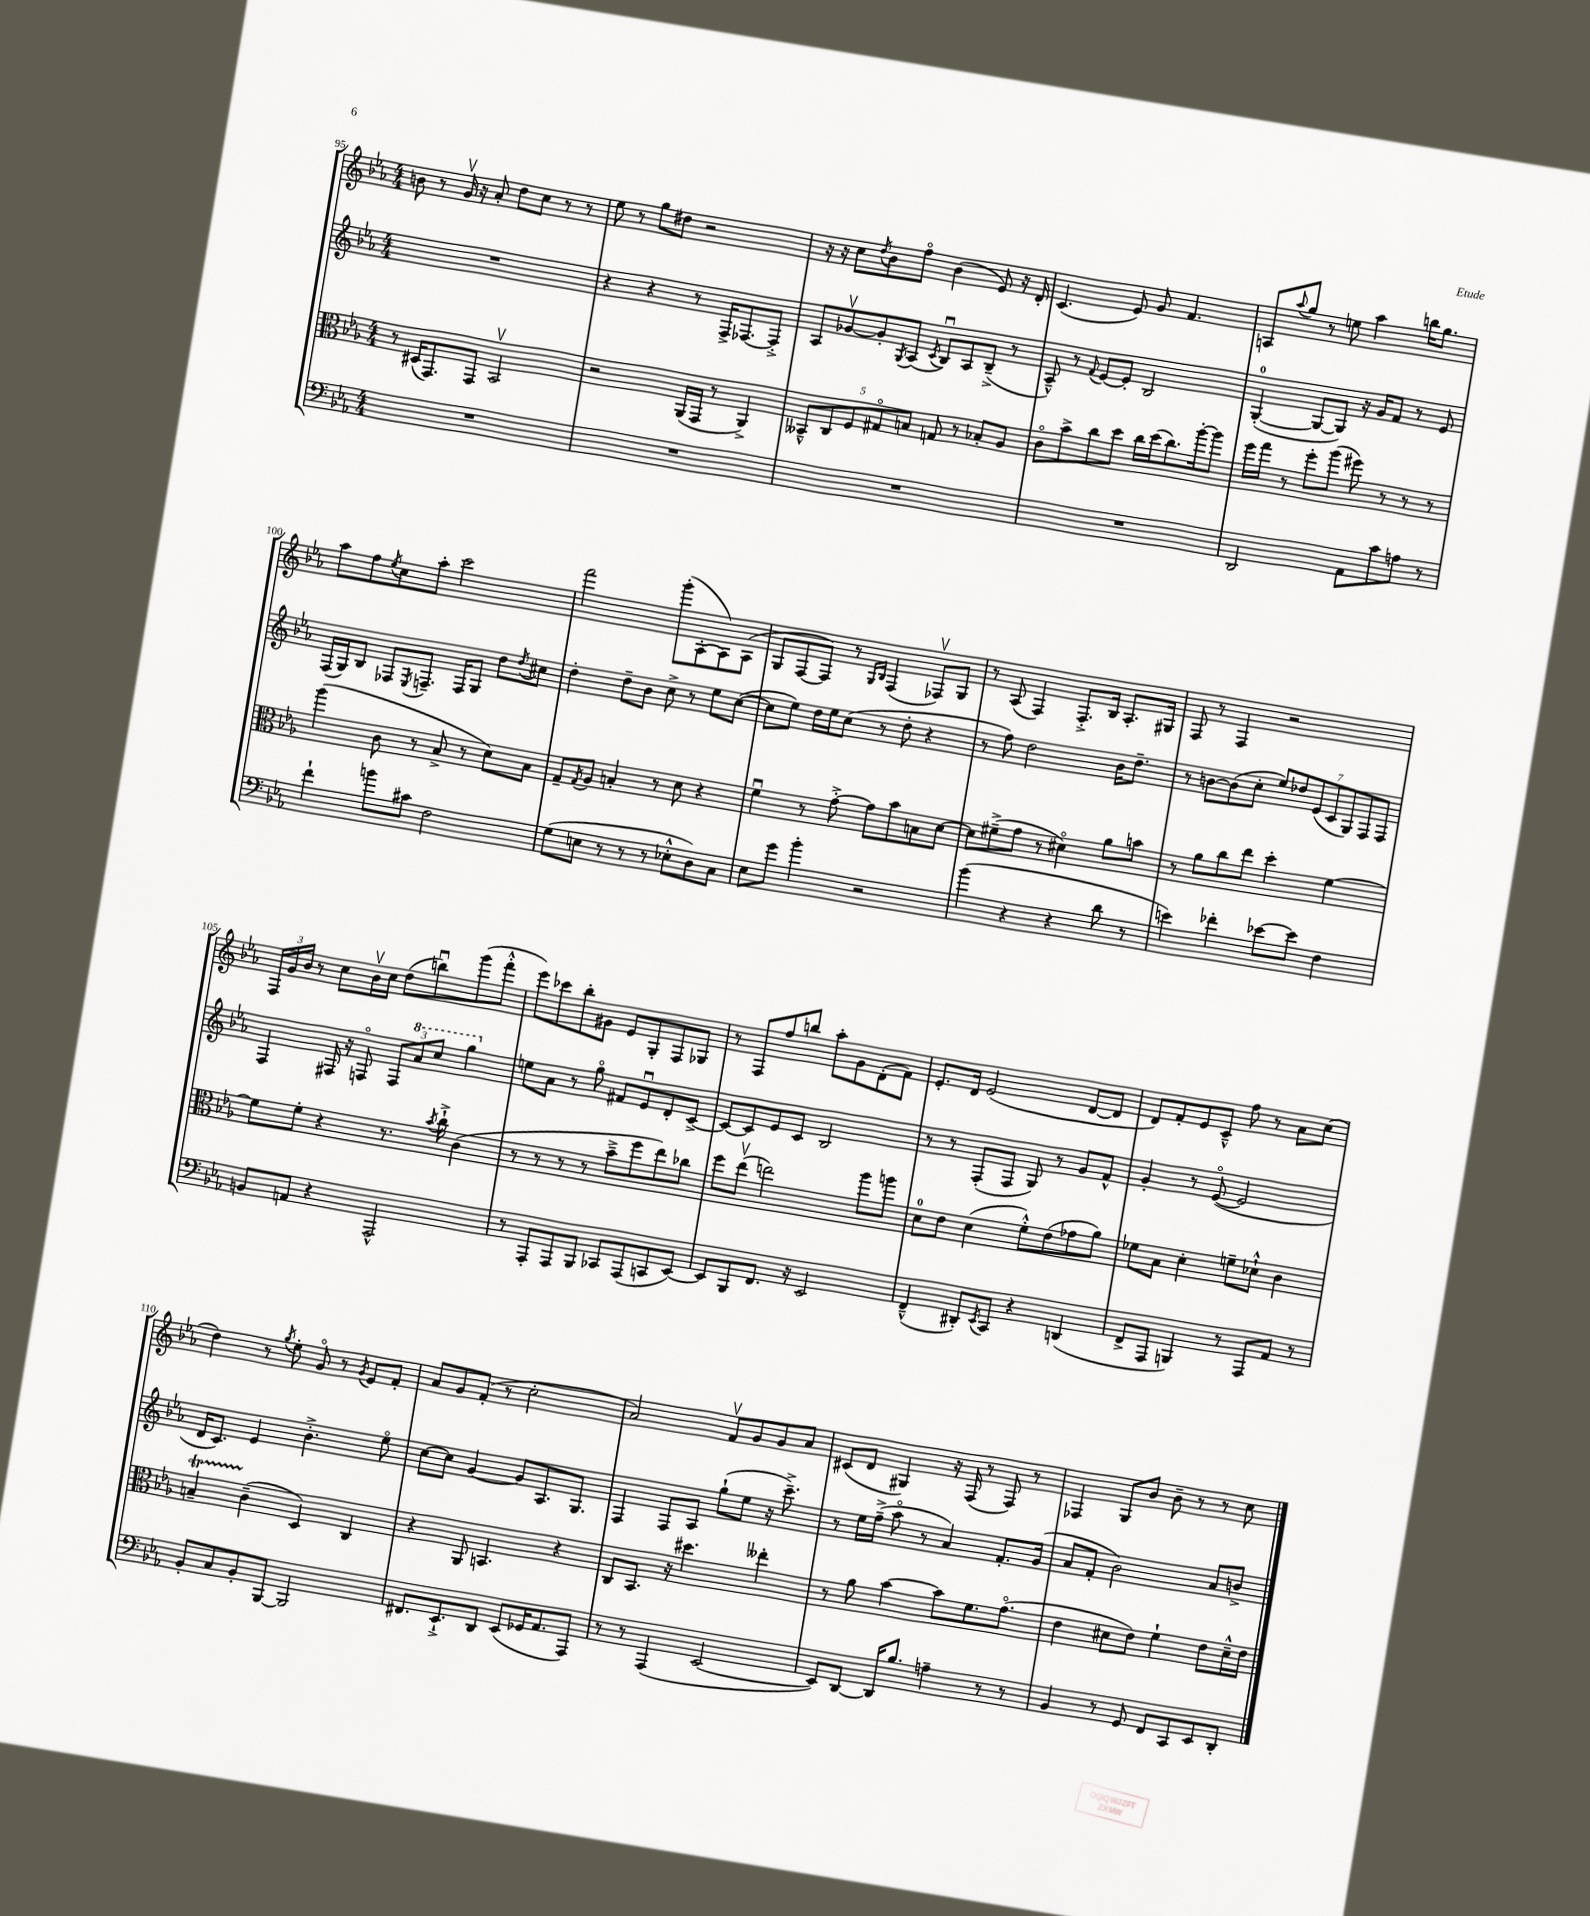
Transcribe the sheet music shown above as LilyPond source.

<<
\new StaffGroup <<
\new Staff = "s0" {
    \clef treble \key ees \major \numericTimeSignature \time 4/4
    b'8 r8 g'16\upbow r16 aes'8-. d''8 c''8 r8 r8 |
    ees''8 r8 g''8 dis''8 r2 |
    r16 r16 c''8 \acciaccatura { d''8 } bes'8 f''8\flageolet bes'4( ees'8) r16 d'16-. |
    c'4.( ees'8) g'8 f'4. |
    a8 \appoggiatura { aes''8 } g''8 r8 e''8 aes''4 b''16 g''8. |
    aes''8 f''8 \acciaccatura { ees''8 } c''8 aes''8-. c'''2 |
    f'''2 g'''8-.( aes8~-. aes8) aes8( |
    g8 f8~ f8) r8 \grace { g16 bes16 } f4( fes8\upbow) g8 |
    r8 aes8( f4) f8.-.-> bes16 aes8.-. gis16 |
    f8 r8 f4 r2 |
    \tuplet 3/2 { f16 g'16 bes'16 } r8 c''8 bes'16\upbow c''16 d''8( b''8\downbow) g'''8( f'''8-.-^ |
    ees'''8) ces'''8 bes''8-. gis'8 ees'8 g8-. f8 ges8 |
    r8 f8 f''8 b''8 aes''8-. g'8 d'8-.( f'8) |
    ees'8.-. d'16 ees'2( d'8~ d'8 |
    d'8) f'8-. ees'8 c'8---^ f''8 r8 aes'8 c''8( |
    d''4) r8 \acciaccatura { g''8 } ees''8-. g'8\flageolet r8 \acciaccatura { g'8 } ees'8 f'8-. |
    aes'8 g'8 f'8-.( r8 c''2-. |
    aes'2) f'8\upbow g'8 g'8 aes'8 |
    cis'8( d'8 gis4) r16 f16( r8 f8) r8 |
    fes4 g8 bes'8 bes'8-- r8 r8 c''8 \bar "|." |
}
\new Staff = "s1" {
    \clef treble \key ees \major \numericTimeSignature \time 4/4
    R1 |
    r4 r4 r8 f16-> fes8.~ fes8-.-> |
    aes8 ges'8~\upbow ges'8-. \acciaccatura { g8 } aes8( \acciaccatura { c'8 } bes8\downbow) aes8 bes8--->( r8 |
    aes8---^) r8 \appoggiatura { f'8 } ees'8~ ees'8-. bes2 |
    g4-0~-.( g8~ g8) r16 g'16 f'8 r8 ees'8 |
    f16( g16) bes8 fes8 \acciaccatura { ees8 } f8.-- f16 g8 d''8 \acciaccatura { d''8 } cis''8 |
    d''4-. d''8-- bes'8 c''8-> r8 ees''8 c''8~( |
    c''8 ees''8) d''16 ees''16 c''8( r8 d''8-. r4 |
    r8 f''8) d''2 bes'16 d''8.-- |
    r8 b'8~ b'8( c''8-. \tuplet 7/4 { ees''8) des''8 ees'8( c'8 g8) f8 f8 } |
    f4 fis16 r16 f8\flageolet \tuplet 3/2 { f8 \ottava #1 aes''8 c'''8 } g'''4 \ottava #0 |
    e''8 aes'8 r8 g''8\flageolet fis'8 ees'8\downbow d'8-. c'8~-> |
    c'8~ c'8 ees'8 c'8 bes2 |
    r8 r8 f8-.( f8 g8) r8 g'8 f'8-^ |
    g'4-. r8 ees'8~\flageolet( ees'2 |
    d'16 c'8.) ees'4 bes'4.-.-> ees''8\flageolet |
    c''8~ c''8 g'4~ g'8 aes8. g8. |
    f4 f8 aes8 g''8-!( ees''8 r16 c'''8.--->) |
    r8 ees''16 f''16--->( aes''8\flageolet r8 aes'4) f'8.-. g'16( |
    aes'8 f'8-. bes'2) aes'8 b'8-> \bar "|." |
}
\new Staff = "s2" {
    \clef alto \key ees \major \numericTimeSignature \time 4/4
    r8 dis16( g,8.) g,8 bes,2\upbow |
    r2 aes,16( g,16 r8 aes,4->) |
    \tuplet 5/4 { beses,8---^ c8 f8 gis8\flageolet b8 } g8 r8 bes8-. aes8 |
    c'8\flageolet bes'8-> c''8 d''8 c''16 d''16( c''8.) aes''16~-. aes''8 |
    f''16 g''16 r8 f''8-. aes''8( fis''8) r8 r8 r8 |
    aes''4( c'8 r8 bes8-> r8 d'8) bes8 |
    g8-- \acciaccatura { g8 } aes8 b4-. r8 d'8 r4 |
    f'4\downbow r8 g'8~-.-> g'8 bes'8 b8 d'8~ |
    d'8 fis'8--->( g'8 r8 dis'4\flageolet) aes'8 b'8 |
    r8 aes'8 c''8 ees''8 d''4-. f'4~ |
    f'8 f'8-. r4 r8. \acciaccatura { bes'8 } c''16-!-> c'4( |
    r8 r8 r8 r8 bes'8---> f''8 ees''8) ces''8 |
    f''8 ees''8\upbow( e''2) aes''8 a''8 |
    d'8-0 ees'8 d'4( f'8-.-^) ees'8( ges'8 aes'8) |
    fes'8 bes8 d'4-. f'8-- des'8-!-^ c'4 |
    b4--\startTrillSpan c'4--\stopTrillSpan( d4) c4 |
    r4 aes,8 b,4. r4 |
    c8 bes,8. r16 dis''4. eeses''4-. |
    r8 aes'8 bes'4~ bes'8 f'8. g'8.\flageolet( |
    ees'4 dis'8 ees'8) f'4-! ees'8 dis'16---^ ees'16 \bar "|." |
}
\new Staff = "s3" {
    \clef bass \key ees \major \numericTimeSignature \time 4/4
    R1 |
    R1 |
    R1 |
    R1 |
    d,2 aes,8 c'8 a8 r8 |
    f'4-! b'8 cis'8 f2 |
    g8( e8 r8 r8 r8 ees8-.-^ d8) c8 |
    ees8 g'8 bes'4-. r2 |
    bes'4( r4 r4 d'8 r8 |
    e'4) fes'4-. ees'8~ ees'8 f4 |
    b,8 a,8 r4 aes,,2-^ |
    r8 aes,,8-. aes,,8 bes,,8 ces,8 aes,,8( c,8 ees,8~) |
    ees,8 bes,,8 f,8. r16 ees,2 |
    f,4---^( dis,8-.) \acciaccatura { ees,8 } c,8 r4 d,4( |
    f,8-> aes,,8 b,,4) r8 aes,,8 aes,8 r8 |
    bes,8-. c8 bes,8-. bes,,8~ bes,,2 |
    fis,8. ees,8.-!-> d,8 ees,8( ges,16 aes,8. aes,,8) |
    r8 r8 aes,,4( ees,2~ |
    ees,8) d,8~ d,16 bes8. a4-- r8 r8 |
    bes,4 r8 g,8 f,8 c,8 ees,8 d,8-. \bar "|." |
}
>>
>>
\layout { \context { \Score currentBarNumber = #95 } }
